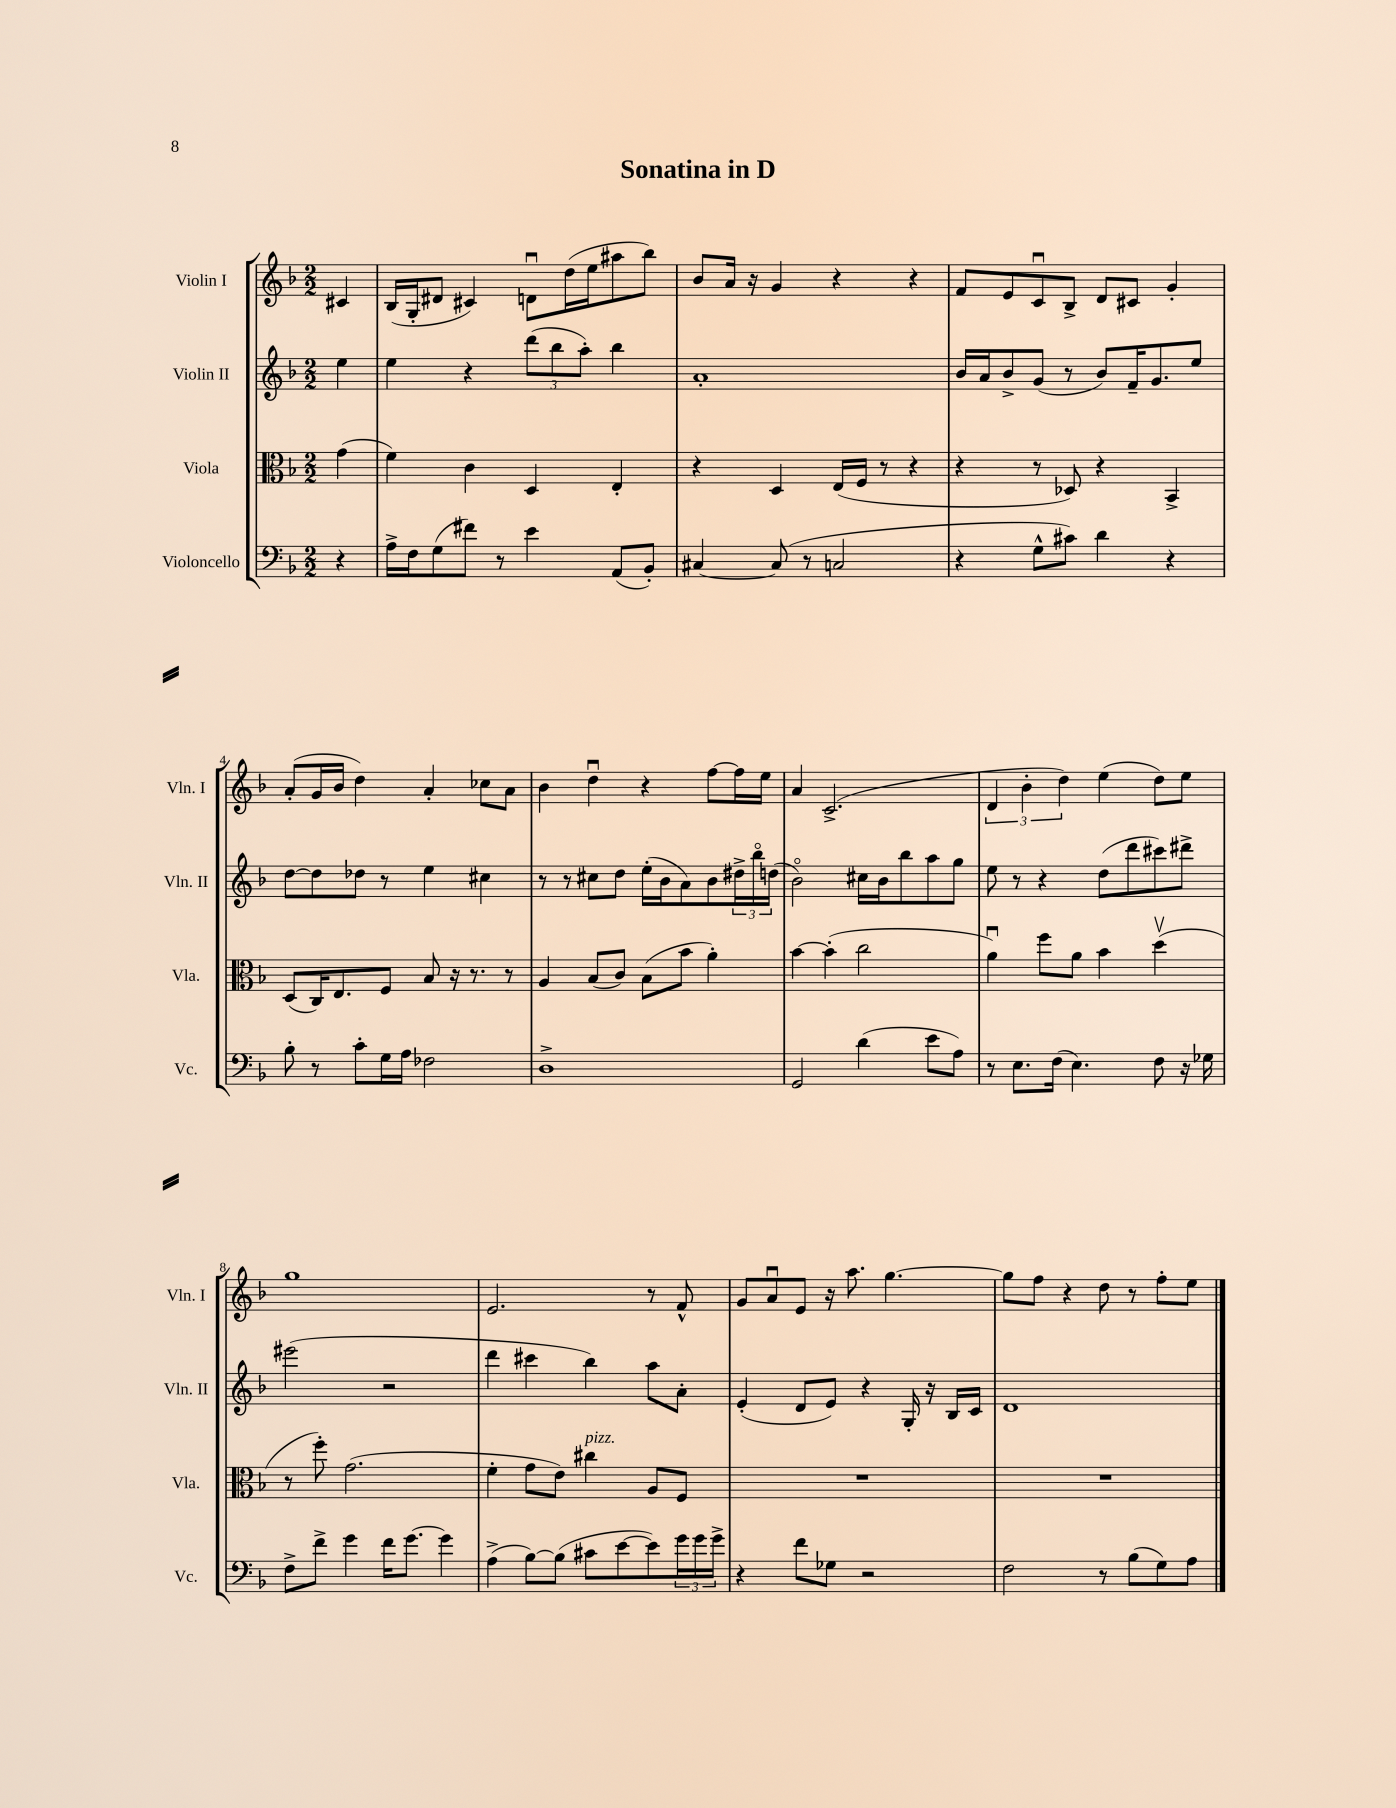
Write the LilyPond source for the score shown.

\header { title = "Sonatina in D" }
<<
\new StaffGroup <<
\new Staff = "s0" \with { instrumentName = "Violin I" shortInstrumentName = "Vln. I" } {
    \clef treble \key f \major \numericTimeSignature \time 2/2 \partial 4
    cis'4 |
    bes16( g16-. dis'8 cis'4) d'8\downbow d''16( e''16 ais''8 bes''8) |
    bes'8 a'16 r16 g'4 r4 r4 |
    f'8 e'8 c'8\downbow bes8-> d'8 cis'8 g'4-. |
    a'8-.( g'16 bes'16 d''4) a'4-. ces''8 a'8 |
    bes'4 d''4\downbow r4 f''8~ f''16 e''16 |
    a'4 c'2.->( |
    \tuplet 3/2 { d'4 bes'4-. d''4) } e''4( d''8) e''8 |
    g''1 |
    e'2. r8 f'8-^ |
    g'8 a'8\downbow e'8 r16 a''8. g''4.~ |
    g''8 f''8 r4 d''8 r8 f''8-. e''8 \bar "|." |
}
\new Staff = "s1" \with { instrumentName = "Violin II" shortInstrumentName = "Vln. II" } {
    \clef treble \key f \major \numericTimeSignature \time 2/2 \partial 4
    e''4 |
    e''4 r4 \tuplet 3/2 { d'''8( bes''8 a''8-.) } bes''4 |
    a'1-. |
    bes'16 a'16 bes'8-> g'8( r8 bes'8) f'16-- g'8. e''8 |
    d''8~ d''8 des''8 r8 e''4 cis''4 |
    r8 r8 cis''8 d''8 e''16-.( bes'16 a'8) bes'8 \tuplet 3/2 { dis''16-> bes''16\flageolet d''16( } |
    bes'2\flageolet) cis''16 bes'16 bes''8 a''8 g''8 |
    e''8 r8 r4 d''8( d'''8 cis'''8) dis'''8-> |
    eis'''2( r2 |
    d'''4 cis'''4 bes''4) a''8 a'8-. |
    e'4-.( d'8 e'8) r4 g16-. r16 bes16 c'16 |
    d'1 \bar "|." |
}
\new Staff = "s2" \with { instrumentName = "Viola" shortInstrumentName = "Vla." } {
    \clef alto \key f \major \numericTimeSignature \time 2/2 \partial 4
    g'4( |
    f'4) c'4 d4 e4-. |
    r4 d4 e16( f16 r8 r4 |
    r4 r8 des8) r4 bes,4-> |
    d8( c16) e8. f8 bes8 r16 r8. r8 |
    a4 bes8( c'8) bes8( bes'8 a'4-.) |
    bes'4~ bes'4-.( c''2 |
    a'4\downbow) f''8 a'8 bes'4 d''4\upbow( |
    r8 f''8-.) g'2.( |
    f'4-. g'8 e'8) cis''4^\markup { \italic "pizz." } a8 f8 |
    R1 |
    R1 \bar "|." |
}
\new Staff = "s3" \with { instrumentName = "Violoncello" shortInstrumentName = "Vc." } {
    \clef bass \key f \major \numericTimeSignature \time 2/2 \partial 4
    r4 |
    a16-> f16 g8( fis'8) r8 e'4 a,8( bes,8-.) |
    cis4~ cis8( r8 c2 |
    r4 g8-^ cis'8) d'4 r4 |
    bes8-. r8 c'8-. g16 a16 fes2 |
    d1-> |
    g,2 d'4( e'8 a8) |
    r8 e8. f16( e4.) f8 r16 ges16 |
    f8-> f'8-> g'4 f'16 g'8.~ g'4 |
    a4->( bes8~) bes8( cis'8 e'8~ e'8) \tuplet 3/2 { g'16 g'16 g'16-> } |
    r4 f'8 ges8 r2 |
    f2 r8 bes8( g8) a8 \bar "|." |
}
>>
>>
